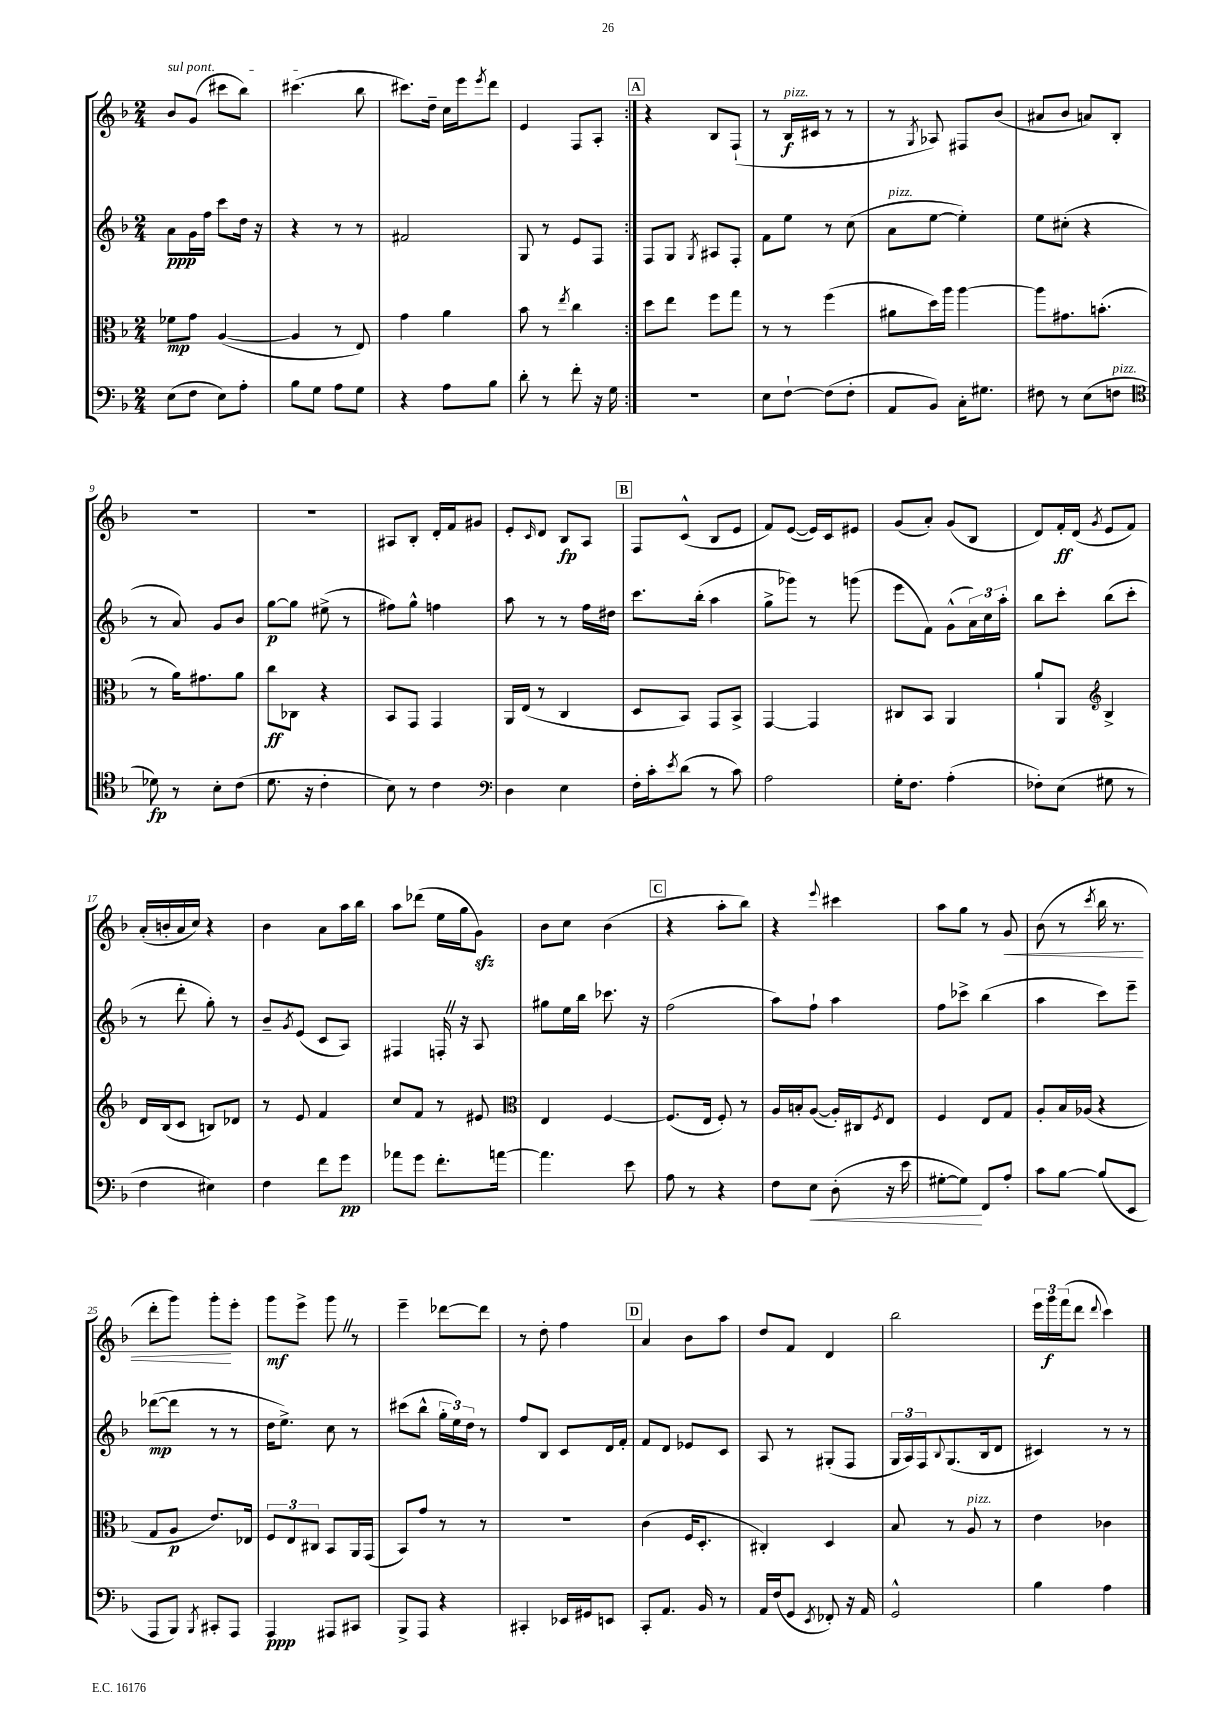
<<
\new StaffGroup <<
\new Staff = "s0" {
    \clef treble \key f \major \numericTimeSignature \time 2/4
    \repeat volta 2 { \once \override TextSpanner.bound-details.left.text = \markup { \italic "sul pont." } bes'8\startTextSpan g'8( cis'''8 bes''8) |
    cis'''4.( bes''8\stopTextSpan |
    cis'''8.) d''16-- c''16 e'''16 \acciaccatura { e'''8 } d'''8 |
    e'4 f8 a8-. | }
    \mark \markup { \box "A" } r4 bes8 f8-!( |
    r8 bes16\f^\markup { \italic "pizz." } cis'16 r8 r8 |
    r8 \acciaccatura { g8 } aes8) fis8 bes'8( |
    ais'8 bes'8 a'8) bes8-. |
    r2 |
    R2 |
    ais8 bes8-. d'16-. f'16 gis'8 |
    e'8-. \grace { c'16 } d'8 bes8\fp a8 |
    \mark \markup { \box "B" } f8 c'8-^( bes8 e'8 |
    f'8) e'8~( e'16) c'16 eis'8 |
    g'8( a'8-.) g'8( bes8 |
    d'8) f'16-.\ff d'16( \acciaccatura { g'8 } e'8 f'8) |
    a'16-.( b'16-. a'16 c''16) r4 |
    bes'4 a'8 a''16 bes''16 |
    a''8 des'''8( e''16 g''16 g'8\sfz) |
    bes'8 c''8 bes'4( |
    \mark \markup { \box "C" } r4 a''8-. bes''8) |
    r4 \appoggiatura { e'''8 } cis'''4 |
    a''8 g''8 r8 g'8\< |
    bes'8( r8 \acciaccatura { c'''8 } bes''16 r8. |
    d'''8-. g'''8) g'''8-.\! e'''8-. |
    g'''8\mf e'''8-> g'''8 \once \override BreathingSign.text = \markup { \musicglyph "scripts.caesura.straight" } \breathe r8 |
    e'''4-- des'''8~ des'''8 |
    r8 d''8-. f''4 |
    \mark \markup { \box "D" } a'4 bes'8 a''8 |
    d''8 f'8 d'4 |
    bes''2 |
    \tuplet 3/2 { e'''16 g'''16\f f'''16( } d'''8 \appoggiatura { d'''8 } c'''4) \bar "|." |
}
\new Staff = "s1" {
    \clef treble \key f \major \numericTimeSignature \time 2/4
    \repeat volta 2 { a'8\ppp g'16 f''16 c'''8 d''16 r16 |
    r4 r8 r8 |
    fis'2 |
    g8 r8 e'8 f8 | }
    \mark \markup { \box "A" } f8 g8 \acciaccatura { g8 } ais8 f8-. |
    f'8 e''8 r8 c''8( |
    a'8^\markup { \italic "pizz." } e''8~ e''4-.) |
    e''8 cis''8-.( r4 |
    r8 a'8) g'8 bes'8 |
    g''8~\p g''8 eis''8->( r8 |
    fis''8) g''8-^ f''4 |
    a''8 r8 r8 f''16 dis''16 |
    \mark \markup { \box "B" } c'''8. bes''16-.( a''4 |
    g''8-> ges'''8) r8 g'''8( |
    e'''8 f'8) g'8-^( \tuplet 3/2 { a'16) c''16 a''16-. } |
    bes''8 c'''8-. bes''8( c'''8-. |
    r8 d'''8-. g''8-.) r8 |
    bes'8-- \acciaccatura { g'8 } e'8( c'8 a8) |
    fis4 f16-. \once \override BreathingSign.text = \markup { \musicglyph "scripts.caesura.straight" } \breathe r16 a8 |
    gis''8 e''16 bes''16 ces'''8. r16 |
    \mark \markup { \box "C" } f''2( |
    a''8) f''8-! a''4 |
    f''8 ces'''8-> bes''4( |
    a''4 c'''8) e'''8-- |
    des'''8~\mp( des'''8 r8 r8 |
    d''16 e''8.->) c''8 r8 |
    cis'''8( bes''8-^ \tuplet 3/2 { g''16-. e''16) d''16 } r8 |
    f''8 bes8 c'8 d'16 f'16-. |
    \mark \markup { \box "D" } f'8 d'8 ees'8 c'8 |
    a8 r8 gis8-.( f8 |
    \tuplet 3/2 { g16 a16) f16 } \appoggiatura { bes8 } g8.( bes16 d'8 |
    cis'4) r8 r8 \bar "|." |
}
\new Staff = "s2" {
    \clef alto \key f \major \numericTimeSignature \time 2/4
    \repeat volta 2 { fes'8\mp g'8 a4~( |
    a4 r8 e8) |
    g'4 a'4 |
    bes'8 r8 \acciaccatura { e''8 } c''4 | }
    \mark \markup { \box "A" } d''8 e''8 f''8 g''8 |
    r8 r8 f''4( |
    ais'8 d''16) a''16 a''4~ |
    a''8 gis'8. b'8.-.( |
    r8 a'16) gis'8. a'8 |
    c''8\ff ces8 r4 |
    bes,8 g,8 g,4 |
    a,16 e16( r8 c4 |
    \mark \markup { \box "B" } d8 bes,8) g,8 bes,8-> |
    g,4~ g,4 |
    cis8 bes,8 a,4 |
    a'8-! a,8 \clef treble bes4-> |
    d'16 bes16( c'8 b8) des'8 |
    r8 e'8 f'4 |
    c''8 f'8 r8 eis'8 |
    \clef alto e4 f4~ |
    \mark \markup { \box "C" } f8.( e16 f8-.) r8 |
    a16 b16-. a8~( a16-.) cis16 \acciaccatura { f8 } e8 |
    f4 e8 g8 |
    a8-. bes16 aes16( r4 |
    g8 a8\p e'8.) ees16 |
    \tuplet 3/2 { f8 e8 cis8 } bes,8 a,16 g,16( |
    bes,8) g'8 r8 r8 |
    R2 |
    \mark \markup { \box "D" } c'4( f16 d8.-. |
    cis4-.) d4 |
    bes8 r8 a8^\markup { \italic "pizz." } r8 |
    e'4 ces'4 \bar "|." |
}
\new Staff = "s3" {
    \clef bass \key f \major \numericTimeSignature \time 2/4
    \repeat volta 2 { e8( f8 e8) a8-. |
    bes8 g8 a8 g8 |
    r4 a8 bes8 |
    d'8-. r8 f'8-. r16 g16 | }
    \mark \markup { \box "A" } R2 |
    e8 f8~-! f8( f8-. |
    a,8 bes,8) c16-. gis8. |
    fis8 r8 e8( f8^\markup { \italic "pizz." } |
    \clef tenor des'8\fp) r8 bes8-. c'8( |
    d'8. r16 c'4-. |
    bes8) r8 c'4 |
    \clef bass d4 e4 |
    \mark \markup { \box "B" } f16-. c'16-. \acciaccatura { e'8 } d'8( r8 c'8) |
    a2 |
    g16-. f8. a4-.( |
    fes8-.) e8( gis8 r8 |
    f4 eis4) |
    f4 f'8 g'8\pp |
    aes'8 g'8 f'8.-. a'16~ |
    a'4. e'8 |
    \mark \markup { \box "C" } a8 r8 r4 |
    f8 e8\< d8-.( r16 e'16 |
    gis8~-. gis8\!) f,8 a8-. |
    c'8 bes8~ bes8( e,8 |
    a,,8 bes,,8) \acciaccatura { bes,,8 } cis,8-. a,,8 |
    a,,4\ppp ais,,8 cis,8 |
    bes,,8-> a,,8 r4 |
    cis,4-. ees,16 gis,16 e,8 |
    \mark \markup { \box "D" } c,8-. a,8. bes,16 r8 |
    a,16 f16( g,8 \acciaccatura { e,8 } fes,8-.) r16 a,16 |
    g,2-^ |
    bes4 a4 \bar "|." |
}
>>
>>
